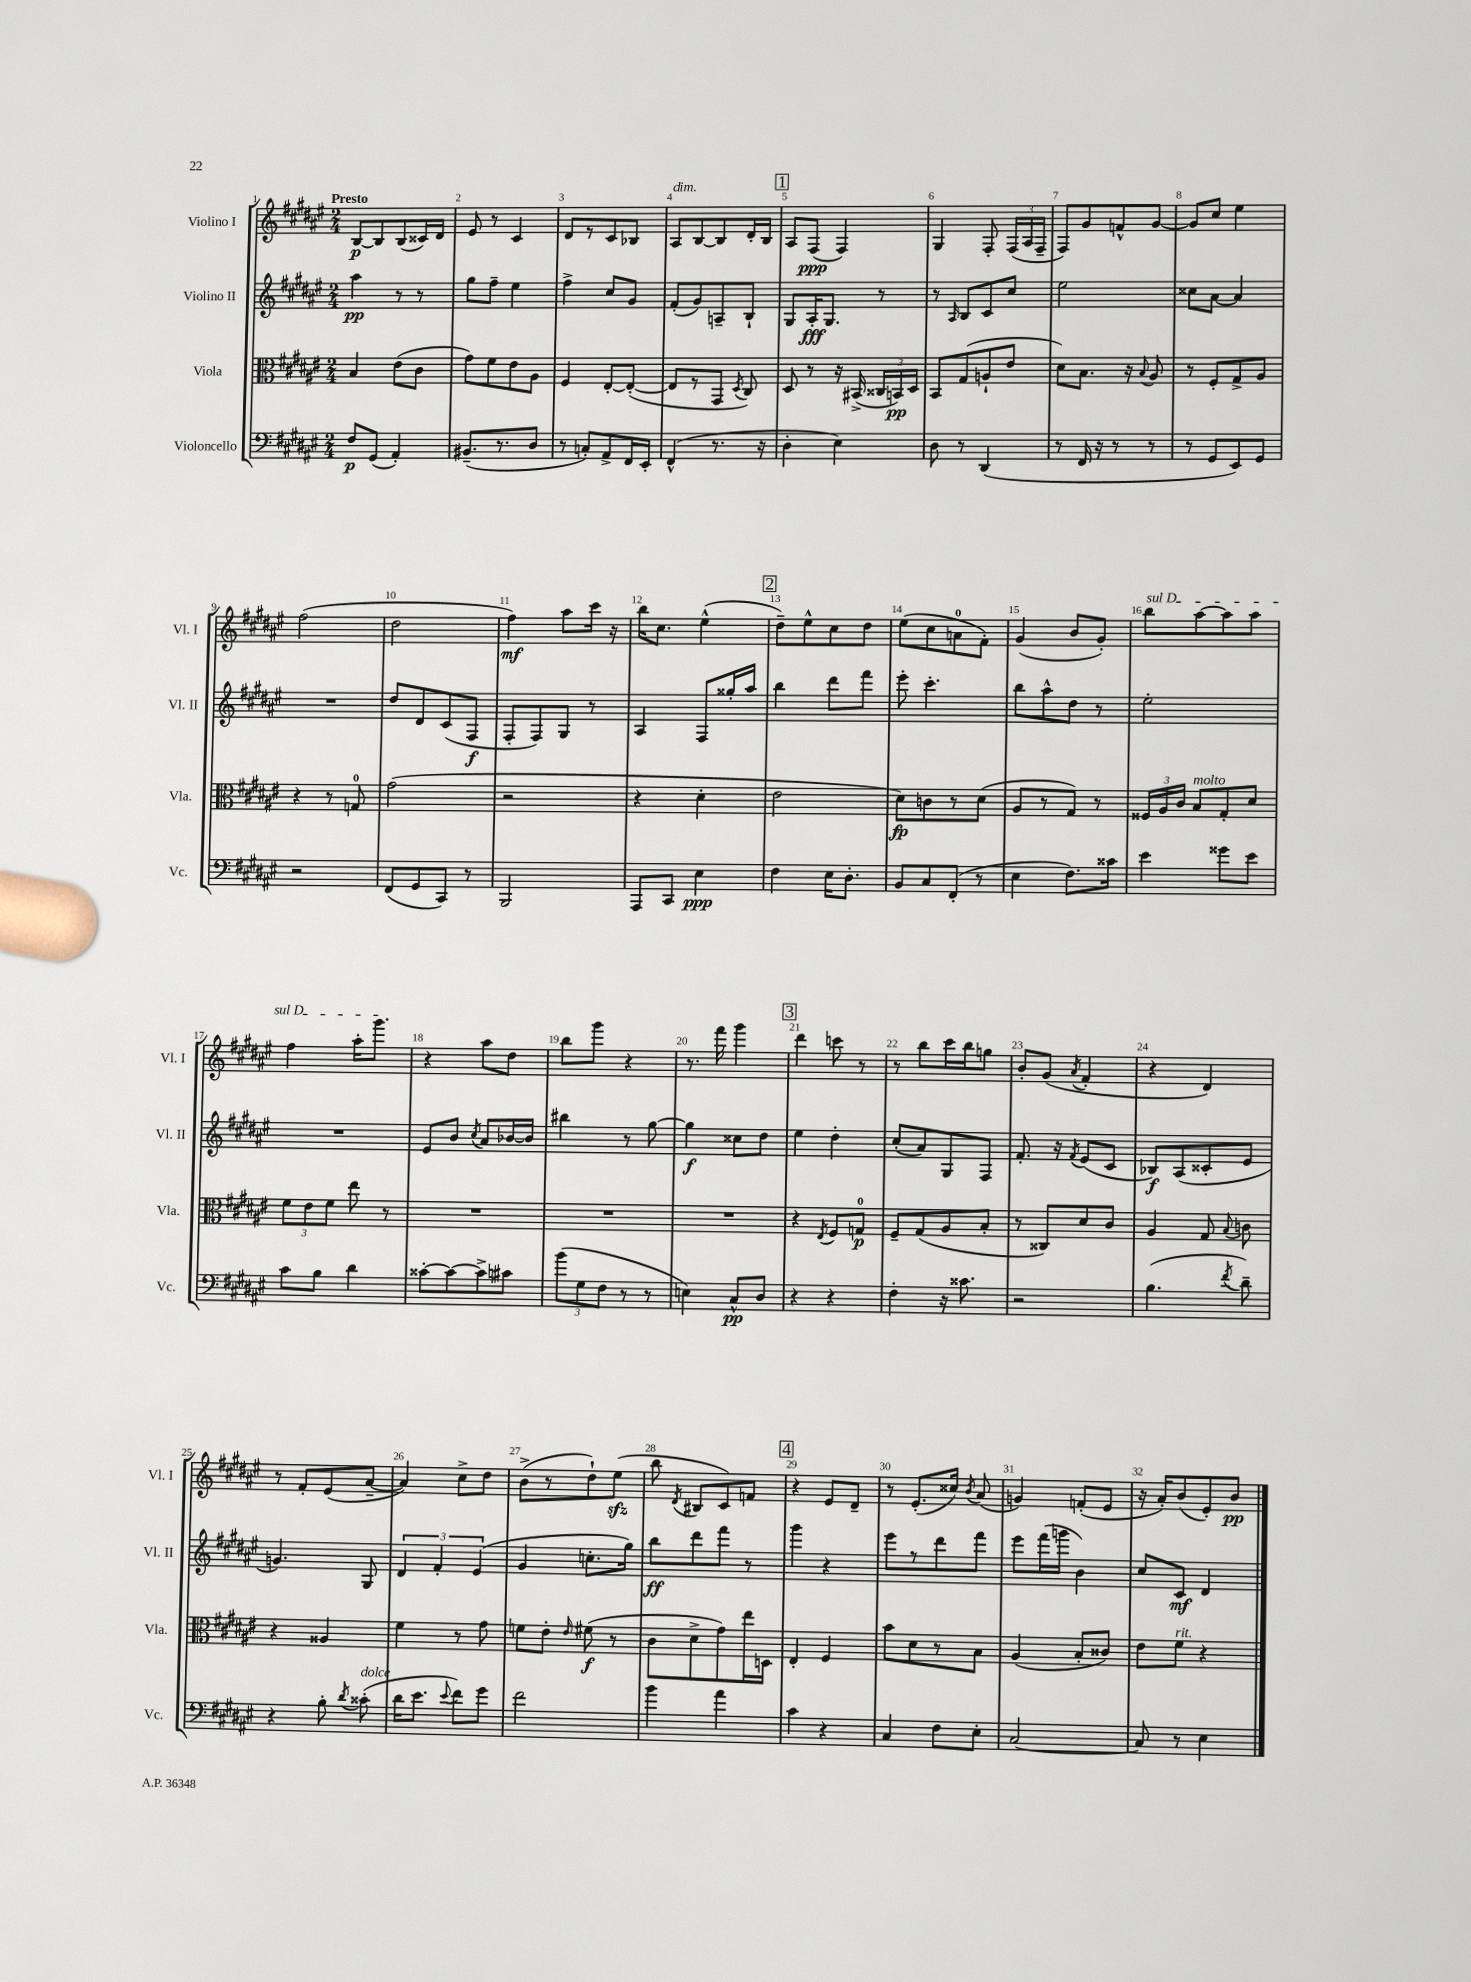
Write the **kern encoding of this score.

**kern	**dynam	**kern	**dynam	**kern	**dynam	**kern	**dynam
*part4	*part4	*part3	*part3	*part2	*part2	*part1	*part1
*staff4	*staff4	*staff3	*staff3	*staff2	*staff2	*staff1	*staff1
*I"Violoncello	*	*I"Viola	*	*I"Violino II	*	*I"Violino I	*
*I'Vc.	*	*I'Vla.	*	*I'Vl. II	*	*I'Vl. I	*
*clefF4	*	*clefC3	*	*clefG2	*	*clefG2	*
*k[f#c#g#d#a#e#]	*	*k[f#c#g#d#a#e#]	*	*k[f#c#g#d#a#e#]	*	*k[f#c#g#d#a#e#]	*
*M2/4	*	*M2/4	*	*M2/4	*	*M2/4	*
=1	=1	=1	=1	=1	=1	=1	=1
!	!	!	!	!	!	!LO:TX:a:B:t=Presto	!
8F#/L	p	4B/	.	4aa#\	pp	[8B/L	p
(8GG#/J	.	.	.	.	.	8B/]	.
4AA#'/)	.	(8e#\L	.	8r	.	(8B/	.
.	.	8c#\J	.	8r	.	16c##X/L)	.
.	.	.	.	.	.	16d#/JJ	.
=2	=2	=2	=2	=2	=2	=2	=2
(8.BB#X~/L	.	8g#\L)	.	8gg#\L	.	8e#/	.
.	.	8f#\	.	8ff#~\J	.	8r	.
8.r	.	.	.	.	.	.	.
.	.	8e#\	.	4ee#\	.	4c#/	.
8D#/J	.	8A#\J	.	.	.	.	.
=3	=3	=3	=3	=3	=3	=3	=3
8r	.	4F#/	.	4ff#^\	.	8d#/L	.
8Cn'/L)	.	.	.	.	.	8r	.
8AA#^/	.	[8E#'/L	.	8cc#/L	.	8c#/	.
16FF#/L	.	(8E#'/J_	.	8g#/J	.	8B-X/J	.
16EE#'/JJ	.	.	.	.	.	.	.
=4	=4	=4	=4	=4	=4	=4	=4
!	!	!	!	!	!	!LO:TX:a:i:t=dim.	!
(4FF#^^/	.	8E#/L]	.	(8f#'/L	.	8A#/L	.
.	.	8r	.	8g#/)	.	[8B/	.
8.r	.	8GG#/J	.	8An~/	.	8B/]	.
.	.	8qD#/	.	.	.	.	.
.	.	8C#/)	.	8B`/J	.	16d#'/L	.
16r	.	.	.	.	.	16B/JJ	.
!!LO:REH:place=s1:t=1
=5	=5	=5	=5	=5	=5	=5	=5
4D#'\	.	8D#/	.	8G#/L	.	8A#/L	.
.	.	8r	.	16A#'/K	fff	(8F#/J	ppp
.	.	.	.	8.G#/J	.	.	.
4E#\)	.	16r	.	.	.	4F#/)	.
.	.	(16BB#X^/	.	.	.	.	.
.	.	24C##X/LL	.	8r	.	.	.
.	.	24BBn/)	pp	.	.	.	.
.	.	24D#/JJ	.	.	.	.	.
=6	=6	=6	=6	=6	=6	=6	=6
8D#\	.	8BB/L	.	8r	.	4G#/	.
.	.	.	.	16qqA#/	.	.	.
8r	.	(8G#/	.	8B/L	.	.	.
(4DD#/	.	8An`/	.	8c#/	.	8F#'/	.
.	.	8e#/J	.	8cc#/J	.	(24F#/LL	.
.	.	.	.	.	.	24A#/	.
.	.	.	.	.	.	24F#~/JJ	.
=7	=7	=7	=7	=7	=7	=7	=7
8r	.	8d#\L)	.	2ee#\	.	8F#/L)	.
16FF#/	.	8.B\J	.	.	.	8g#/	.
16r	.	.	.	.	.	.	.
8r	.	.	.	.	.	8fn^^/	.
.	.	16r	.	.	.	.	.
.	.	8qqB/	.	.	.	.	.
8r	.	8A#/	.	.	.	[8g#/J	.
=8	=8	=8	=8	=8	=8	=8	=8
8r	.	8r	.	8cc##X\L	.	8g#/L]	.
8GG#/L	.	8F#'/L	.	[8a#\J	.	8cc#/J	.
8EE#/)	.	8G#^/	.	4a#/]	.	4ee#\	.
8GG#/J	.	8A#/J	.	.	.	.	.
!!LO:LB:g=z
=9	=9	=9	=9	=9	=9	=9	=9
2r	.	4r	.	2r	.	(2ff#\	.
.	.	8r	.	.	.	.	.
.	.	8Gn/	.	.	.	.	.
=10	=10	=10	=10	=10	=10	=10	=10
(8FF#/L	.	(2g#\	.	8dd#/L	.	2dd#\	.
8GG#/	.	.	.	8d#/	.	.	.
8CC#/J)	.	.	.	(8c#/	.	.	.
8r	.	.	.	8F#/J	f	.	.
=11	=11	=11	=11	=11	=11	=11	=11
2BBB/	.	2r	.	8F#'/L	.	4ff#\)	mf
.	.	.	.	8F#/)	.	.	.
.	.	.	.	8G#/J	.	8aa#\L	.
.	.	.	.	8r	.	16ccc#\Jk	.
.	.	.	.	.	.	16r	.
=12	=12	=12	=12	=12	=12	=12	=12
8AAA#/L	.	4r	.	4A#/	.	16bb\KL	.
.	.	.	.	.	.	8.cc#\J	.
8CC#/J	.	.	.	.	.	.	.
4E#\	ppp	4d#'\	.	8F#/L	.	(4ee#^^\	.
.	.	.	.	16gg##X'/L	.	.	.
.	.	.	.	16aa#/JJ	.	.	.
!!LO:REH:place=s1:t=2
=13	=13	=13	=13	=13	=13	=13	=13
4F#\	.	2e#\	.	4bb\	.	8dd#~\L)	.
.	.	.	.	.	.	8ee#^^\	.
16E#\KL	.	.	.	8ddd#\L	.	8cc#\	.
8.D#'\J	.	.	.	.	.	.	.
.	.	.	.	8fff#\J	.	8dd#\J	.
=14	=14	=14	=14	=14	=14	=14	=14
8BB/L	.	8d#\L)	fp	8eee#'\	.	(8ee#\L	.
8C#/	.	8cn\	.	4.ccc#'\	.	8cc#\	.
(8FF#'/J	.	8r	.	.	.	8an\	.
8r	.	(8d#\J	.	.	.	8f#'\J)	.
=15	=15	=15	=15	=15	=15	=15	=15
4E#\	.	8A#/L	.	8bb\L	.	(4g#/	.
.	.	8r	.	8aa#^^\	.	.	.
8.F#\L)	.	8G#/J)	.	8dd#\J	.	8b/L	.
.	.	8r	.	8r	.	8g#'/J)	.
16c##X\Jk	.	.	.	.	.	.	.
=16	=16	=16	=16	=16	=16	=16	=16
!	!	!	!	!	!	!LO:TX:a:i:t=sul D	!
4e#\	.	24F##X/LL	.	2ee#'\	.	8bb\L	.
.	.	24A#/	.	.	.	.	.
.	.	24c#/JJ	.	.	.	.	.
!	!	!LO:TX:a:i:t=molto	!	!	!	!	!
.	.	8B/L	.	.	.	[8aa#\	.
8g##X\L	.	8G#'/	.	.	.	8aa#\]	.
8e#\J	.	8d#/J	.	.	.	8aa#\J	.
!!LO:LB:g=z
=17	=17	=17	=17	=17	=17	=17	=17
8c#\L	.	12f#\L	.	2r	.	4ff#\	.
.	.	12e#\	.	.	.	.	.
8B\J	.	.	.	.	.	.	.
.	.	12f#\J	.	.	.	.	.
4d#\	.	8ee#\	.	.	.	16aa#'\KL	.
.	.	.	.	.	.	8.ggg#\J	.
.	.	8r	.	.	.	.	.
=18	=18	=18	=18	=18	=18	=18	=18
[8c##X'\L	.	2r	.	8e#/L	.	4r	.
8c##\_	.	.	.	8b/J	.	.	.
.	.	.	.	8qcc#/	.	.	.
8c##^\]	.	.	.	8a#/L	.	8aa#\L	.
8c#X\J	.	.	.	[16b-X/L	.	8dd#\J	.
.	.	.	.	16b-/JJ]	.	.	.
=19	=19	=19	=19	=19	=19	=19	=19
(12b\L	.	2r	.	4bb#X\	.	8bb\L	.
12G#\	.	.	.	.	.	.	.
.	.	.	.	.	.	8ggg#\J	.
12F#\J	.	.	.	.	.	.	.
8r	.	.	.	8r	.	4r	.
8r	.	.	.	[8gg#\	.	.	.
=20	=20	=20	=20	=20	=20	=20	=20
4En\)	.	2r	.	4gg#\]	f	8.r	.
.	.	.	.	.	.	16fff#\	.
8C#^^/L	pp	.	.	8cc##X\L	.	4ggg#\	.
8D#/J	.	.	.	8dd#\J	.	.	.
!!LO:REH:place=s1:t=3
=21	=21	=21	=21	=21	=21	=21	=21
4r	.	4r	.	4ee#\	.	4ddd#\	.
.	.	8qE#/	.	.	.	.	.
4r	.	8F#/L	.	4dd#'\	.	8cccn\	.
.	.	8Gn/J	p	.	.	8r	.
=22	=22	=22	=22	=22	=22	=22	=22
4F#'\	.	8F#~/L	.	(8cc#'/L	.	8r	.
.	.	(8G#/	.	8a#/)	.	8bb\L	.
16r	.	8A#/	.	8G#/	.	16ccc#\L	.
8.c##X\	.	.	.	.	.	16bb\J	.
.	.	8B'/J	.	8F#/J	.	8ggn\J	.
=23	=23	=23	=23	=23	=23	=23	=23
2r	.	8r	.	8.f#'/	.	8b'/L	.
.	.	8C##X/L)	.	.	.	(8g#/J	.
.	.	.	.	16r	.	.	.
.	.	.	.	8qf#/	.	8qa#/	.
.	.	8d#/	.	(8e#/L	.	4f#'/	.
.	.	8c#/J	.	8c#/J	.	.	.
=24	=24	=24	=24	=24	=24	=24	=24
(4.B\	.	4A#/	.	8B-X/L)	f	4r	.
.	.	.	.	(8A#/	.	.	.
.	.	8G#/	.	8c##X'/	.	4d#/)	.
8qf#/	.	8qqB/	.	.	.	.	.
8d#~\)	.	8cn\	.	8e#/J	.	.	.
!!LO:LB:g=z
=25	=25	=25	=25	=25	=25	=25	=25
4r	.	4r	.	4.gn/)	.	8r	.
.	.	.	.	.	.	8f#'/L	.
8B'\	.	4A##X/	.	.	.	(8e#/	.
8qd#/	.	.	.	.	.	.	.
!LO:TX:a:i:t=dolce	!	!	!	!	!	!	!
(8c##X'\	.	.	.	8G#/	.	[8a#~/J	.
=26	=26	=26	=26	=26	=26	=26	=26
16d#\KL	.	4f#\	.	6d#/	.	4a#/])	.
8.e#\J	.	.	.	.	.	.	.
.	.	.	.	6f#'/	.	.	.
8qqe#/	.	.	.	.	.	.	.
8f#\L)	.	8r	.	.	.	8cc#^\L	.
.	.	.	.	(6e#/	.	.	.
8g#\J	.	8g#\	.	.	.	8dd#\J	.
=27	=27	=27	=27	=27	=27	=27	=27
2f#\	.	8fn\L	.	4g#/	.	(8b^\L	.
.	.	8e#'\J	.	.	.	8r	.
.	.	16qqe#/	.	.	.	.	.
.	.	(8f#X\	f	8.ccn'\L	.	8dd#`\)	.
.	.	8r	.	.	.	(8ee#zz\J	.
.	.	.	.	16gg#\Jk)	.	.	.
=28	=28	=28	=28	=28	=28	=28	=28
4b\	.	8c#\L	.	8bb\L	ff	8bb\	.
.	.	.	.	.	.	8qd#/	.
.	.	8d#^\	.	8ddd#\	.	8B#X/L	.
4a#\	.	8g#\)	.	8fff#\J	.	8c#/)	.
.	.	16ee#\L	.	8r	.	8fn/J	.
.	.	16Dn\JJ	.	.	.	.	.
!!LO:REH:place=s1:t=4
=29	=29	=29	=29	=29	=29	=29	=29
4c#\	.	4E#'/	.	4ggg#\	.	4r	.
4r	.	4F#/	.	4r	.	8e#/L	.
.	.	.	.	.	.	8d#~/J	.
=30	=30	=30	=30	=30	=30	=30	=30
4C#/	.	8b\L	.	8eee#\L	.	8r	.
.	.	8d#\	.	8r	.	(8.e#'/L	.
8F#\L	.	8r	.	8ddd#\	.	.	.
.	.	.	.	.	.	16cc##X/Jk)	.
.	.	.	.	.	.	8qb/	.
8E#'\J	.	8B\J	.	8fff#\J	.	(8a#/	.
=31	=31	=31	=31	=31	=31	=31	=31
[2C#/	.	(4A#/	.	8eee#\L	.	4gn/)	.
.	.	.	.	(16fff#\L	.	.	.
.	.	.	.	16gggn\JJ	.	.	.
.	.	8B'/L	.	4b\)	.	(8fn'/L	.
.	.	8c##X/J)	.	.	.	8e#/J	.
=32	=32	=32	=32	=32	=32	=32	=32
8C#/]	.	8e#\L	.	8cc#/L	.	16r	.
.	.	.	.	.	.	16a#'/KL)	.
!	!	!LO:TX:a:i:t=rit.	!	!	!	!	!
8r	.	8f#\J	.	8c#/J	mf	(8b/	.
4E#\	.	4r	.	4d#/	.	8e#'/)	.
.	.	.	.	.	.	8b/J	pp
==	==	==	==	==	==	==	==
*-	*-	*-	*-	*-	*-	*-	*-
